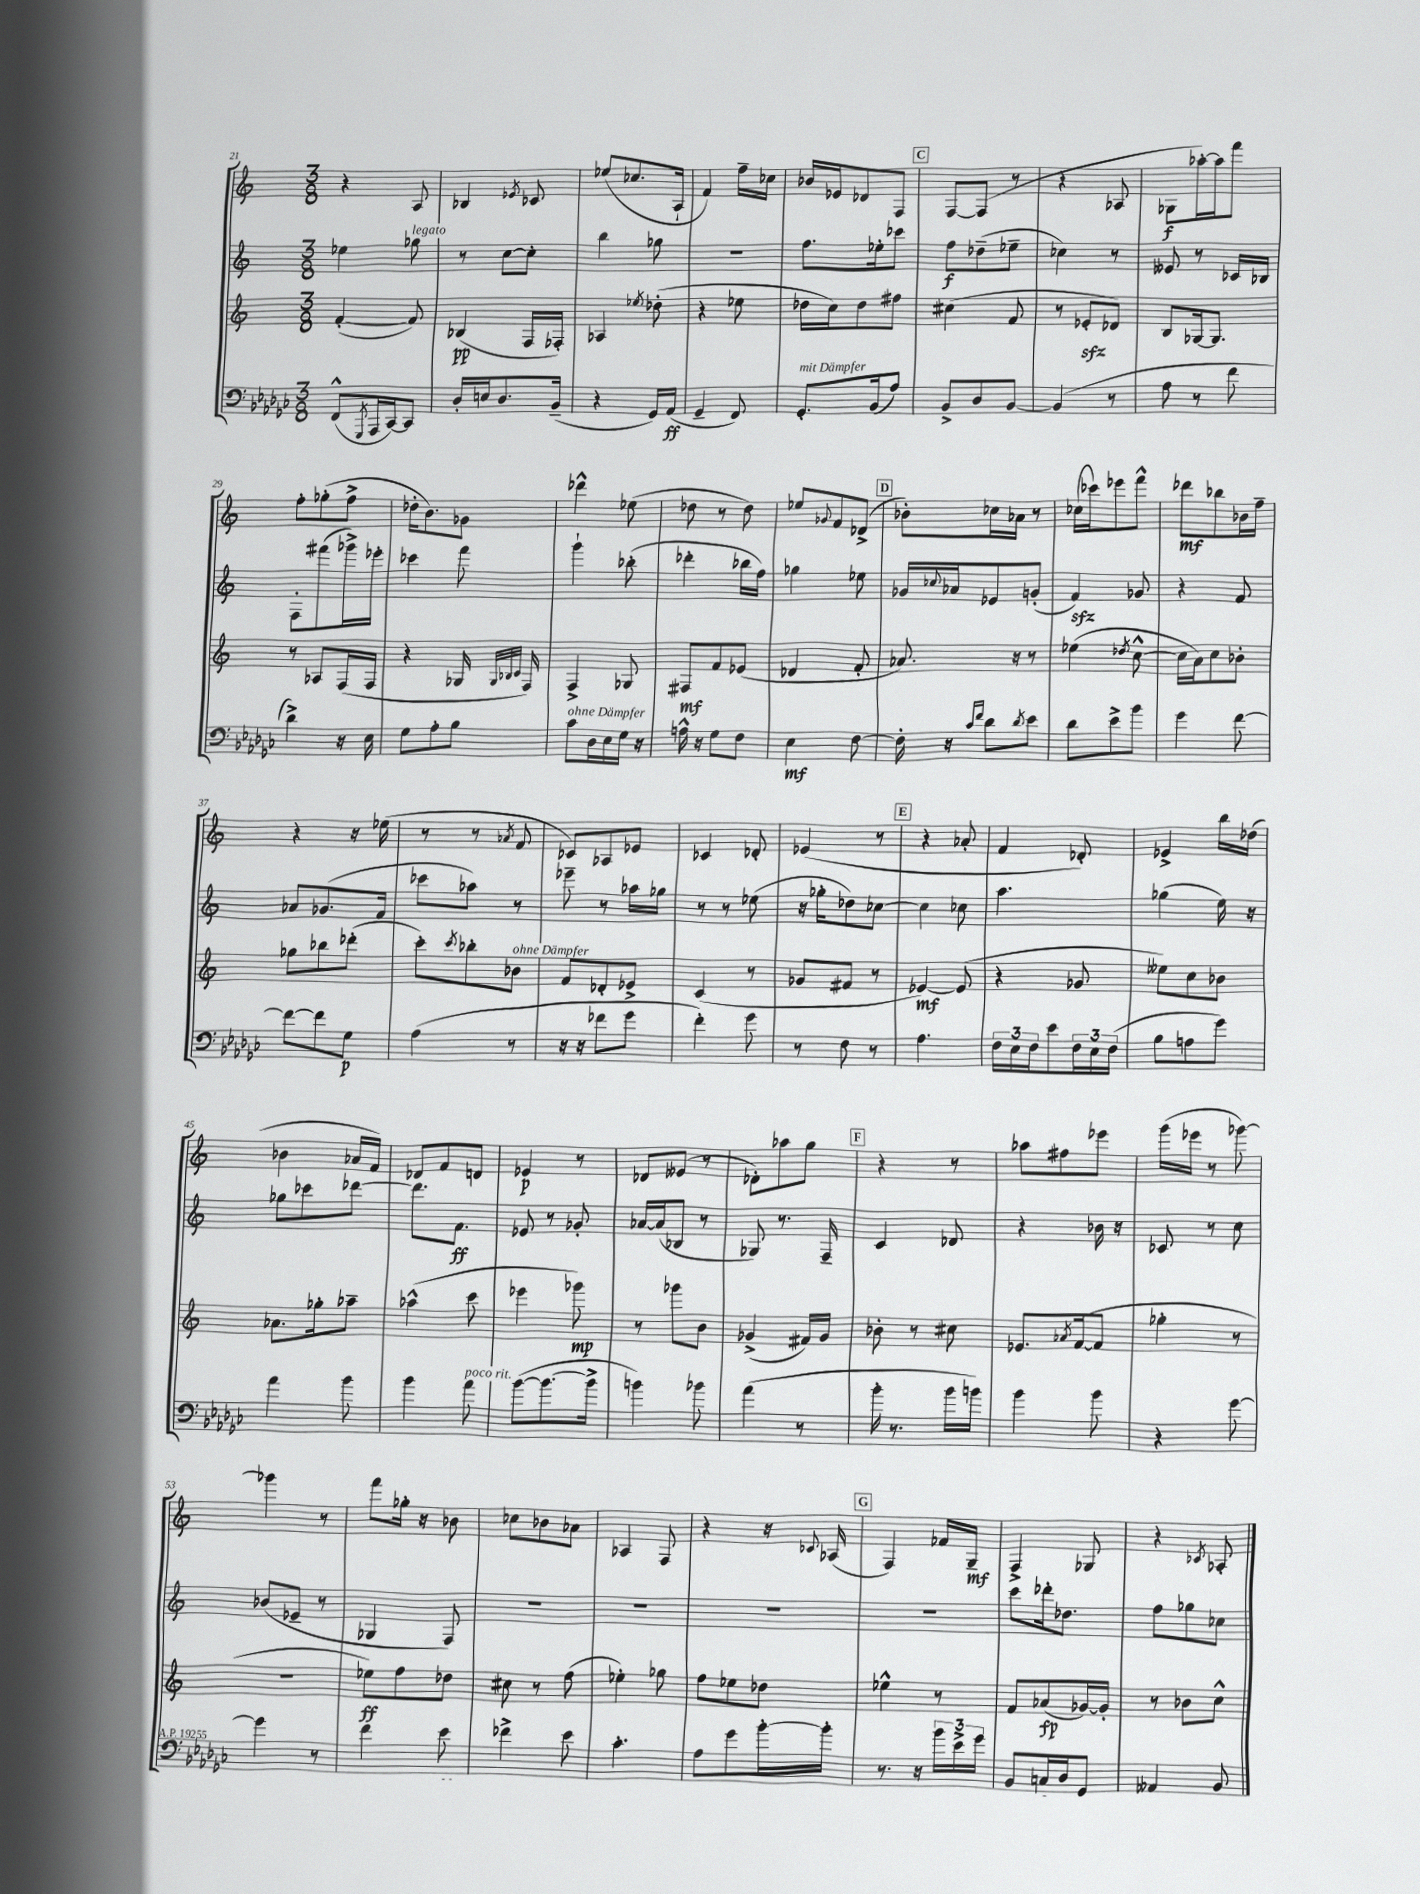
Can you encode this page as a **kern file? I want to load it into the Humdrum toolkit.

**kern	**kern	**kern	**kern
*staff4	*staff3	*staff2	*staff1
*clefF4	*clefG2	*clefG2	*clefG2
*k[b-e-a-d-g-c-]	*k[]	*k[]	*k[]
*M3/8	*M3/8	*M3/8	*M3/8
(8FF^^/L	([4f'/	4ee-\	4r
8qGGG-/	.	.	.
16AAA-/L	.	.	.
[16CC-/J)	.	.	.
8CC-/]J	8f/])	8gg-\	8A/
=	=	=	=
16D-'/LL	(4B-/	8r	4B-/
16E/J	.	.	.
8.D-/	.	[8cc\L	.
.	.	.	8qe-/
.	16F/LL	8cc'\]J	8c-/
(16BB-~/Jk	16F-'/JJ)	.	.
=	=	=	=
4r	4A-/	4bb\	(8ee-/L
.	.	.	8.cc-/
.	8qee-/	.	.
16GG-/LL)	(8dd-'\	8gg-\	.
(16AA-/JJ	.	.	16A`/Jk
=	=	=	=
4GG-~/	4r	4.r	4f/)
8FF/)	8ee-\	.	16ff~\LL
.	.	.	16cc-\JJ
=	=	=	=
8.GG-'/L	16dd-\LL	8.ff\L	16b-/LL
.	16cc\J)	.	16e-/J
.	8dd-\	.	8d-/
(16BB-/k	.	16ee-'\k	.
8A-/J)	8ff#\J	8ccc-\J	8F/J
=	=	=	=
8BB-^/L	(4cc#\	8ff\L	[8F/L
8D-/	.	(8dd-~\	(8F/]J
[8BB-/J	8f/	8ee-~\J	8r
=	=	=	=
(4BB-/]	8r	4cc-\)	4r
.	8e-'/L	.	.
8r	8d-/J)	8r	8A-/
=	=	=	=
8A-\	8B/L	8e--/	8G-\L
8r	[16G-/k	8r	[16aa-'\L)
.	8.G-/]J	.	16aa-\]J
8f\	.	16c-/LL	8fff\J
.	.	16B-/JJ	.
=	=	=	=
4d-^\)	8r	8F'\L	8ff'\L
.	8A-/L	(8fff#\	(8gg-'\
16r	(16F/L	16ggg-^\L)	8ff^\J
16E-\	16F/JJ	16eee-'\JJ	.
=	=	=	=
8G-\L	4r	4ccc-\	16dd-'\LK
.	.	.	8.b\)
8A-'\	.	.	.
8B-\J	16G-/	8fff\	8g-\J
.	32qqG-/LLL	.	.
.	32qqB-/	.	.
.	32qqc/JJJ	.	.
.	16F/)	.	.
=	=	=	=
8c-\L	4F^/	4ggg`\	4ddd-^^\
16D-\L	.	.	.
16E-\	.	.	.
16G-\JJ	8G-/	(8bb-'\	(8ee-\
16r	.	.	.
=	=	=	=
16A^^\	8F#/L	4ddd-'\	8dd-\
16r	.	.	.
8G-\L	8f/	.	8r
8F\J	(8e-/J	16bb-\LL	8dd-\)
.	.	16ff\JJ)	.
=	=	=	=
4E-\	4d-/	4gg-\	8ee-/L
.	.	.	8qqg-/
.	.	.	8f/
[8F\	8f'/	8ee-\	(8d-^/J
=	=	=	=
16F'\]	8.a-/)	16g-/LL	8b-'\L)
.	.	8qqcc-/	.
16r	.	16a-/J	.
16qqc-/LL	.	.	.
16qqf/JJ	.	.	.
8d-\L	.	8e-/	16cc-\L
.	16r	.	16a-\JJ
8qd-/	.	.	.
8e-\J	8r	(8g'/J	8r
=	=	=	=
8d-\L	(4ee-\	4f/)	(16cc-\LL
.	.	.	16ccc-\J)
8e-^\	.	.	8eee-\
.	8qdd-/	.	.
8b-\J	[8cc^^\	8g-/	8fff^^\J
=	=	=	=
4g-\	16cc\]LL	4r	8ddd-\L
.	16a\J)	.	.
.	8cc\	.	8bb-\
[8f\	8b-'\J	8f/	16b-\L
.	.	.	16ff~\JJ
=	=	=	=
8f\_L	8gg-\L	8a-/L	4r
8f\]	8bb-\	(8.g-/	.
8G-\J	(8ddd-'\J	.	16r
.	.	16f/Jk	(16ee-\
=	=	=	=
(4A-\	8ccc'\L)	8ccc-\L	8r
.	8qccc/	.	.
.	8bb-'\	8aa-\J)	8r
.	.	.	8qa-/
8r	8b-\J	8r	8f/
=	=	=	=
16r	8f/L	8eee-~\	8c-/L)
16r	.	.	.
8f-\L	8d-'/	8r	8A-/
8g-\J	8e-^/J	16aa-\LL	8e-/J
.	.	16gg-\JJ	.
=	=	=	=
4f'\)	(4c/	8r	4c-/
.	.	8r	.
8g-\	8r	(8ee-\	8d-'/
=	=	=	=
8r	8g-/L	16r	(4e-/
.	.	16gg-'\LK	.
8F\	8f#/J	8dd-\)	.
8r	8r	[8cc-\J	8r
=	=	=	=
4.A-\	[4e-/)	4cc-\]	4r
.	(8e-/]	8cc-\	8a-'/
=	=	=	=
24F\LL	4r	4.aa\	4f/
24E-\	.	.	.
24F\J	.	.	.
8e-\	.	.	.
24F\L	8g-/	.	8d-'/)
24E-\	.	.	.
(24F\JJ	.	.	.
=	=	=	=
8B-\L	8ee--\L)	(4gg-\	4e-^/
8A\	8cc\	.	.
8g-\J)	8b-\J	16ee\)	16bb\LL
.	.	16r	(16dd-\JJ
=	=	=	=
4a-\	8.a-\L	8gg-\L	4b-\
.	.	8ccc-\	.
.	16gg-'\k	.	.
8b-\	8aa-~\J	[8ddd-\J	16a-/LL
.	.	.	16f/JJ)
=	=	=	=
4b-\	(4aa-^^\	8.ddd-\]L	8d-/L
.	.	.	8f/
.	.	8.f\J	.
8a-\	8ccc\	.	8d/J
=	=	=	=
([8b-\L	4eee-\	8e-/	4e-/
8.b-\_	.	8r	.
.	8ggg-\)	8g-'/	8r
16b-^\]Jk	.	.	.
=	=	=	=
4b\)	8r	[16a-/LL	8d-/L
.	.	(16a-/]J	.
.	8ggg-\L	8B-/J	(8e--/J
8b-\	8b\J	8r	8r
=	=	=	=
(4a-\	(4g-^/	8G-/)	8d-'\L)
.	.	8.r	8aa-\
8r	16f#/LL)	.	8gg\J
.	16g-/JJ	16F~/	.
=	=	=	=
16b-'\	8b-'\	4c/	4r
8.r	.	.	.
.	8r	.	.
16b-\LL	8cc#\	8d-/	8r
16b\JJ)	.	.	.
=	=	=	=
4b-\	8.e-/L	4r	8aa-\L
.	.	.	8ff#\
.	8qa-/	.	.
.	([16f/k	.	.
8b-\	8f/]J	16b-\	8eee-\J
.	.	16r	.
=	=	=	=
4r	4gg-'\	8c-/	(16ggg\LL
.	.	.	16eee-\JJ
.	.	8r	8r
[8g-\	8r	8cc\	[8ggg-\)
=	=	=	=
4g-\]	4.r	(8b-/L	4ggg-\]
.	.	8e-~/J	.
8r	.	8r	8r
=	=	=	=
4f\	8ee-\L)	4G-/	8fff\L
.	8ff\	.	16gg-'\Jk
.	.	.	16r
8e-\	8dd-\J	8F/)	8b-\
=	=	=	=
4f-^\	8cc#\	4.r	8cc-\L
.	8r	.	8b-\
8e-\	(8ff\	.	8a-\J
=	=	=	=
4.c-'\	4ee-'\)	4.r	4A-/
.	8gg-\	.	8F/
=	=	=	=
8A-\L	8ff\L	4.r	4r
8g-\	8ee-\	.	.
[16b-'\L	8dd-\J	.	16r
.	.	.	8qqc-/
16b-'\]JJ	.	.	(16A-/
=	=	=	=
8.r	4ee-^^\	4.r	4F/)
16r	.	.	.
24b-\LL	8r	.	16f-/LL
24e-^\	.	.	.
.	.	.	16G~/JJ
24g-\JJ	.	.	.
=	=	=	=
8BB-/L	8f/L	8ccc\L	4F^/
16C/L	(8a-/	16ddd-'\k	.
16D-/J	.	8.dd-\J	.
8GG-/J	[16g-/L)	.	8G-/
.	16g-'/]JJ	.	.
=	=	=	=
4AA--/	8r	8ff\L	4r
.	8b-\L	8gg-\	.
.	.	.	8qc-/
8BB-/	8cc^^\J	8cc-\J	8A-'/
==	==	==	==
*-	*-	*-	*-
